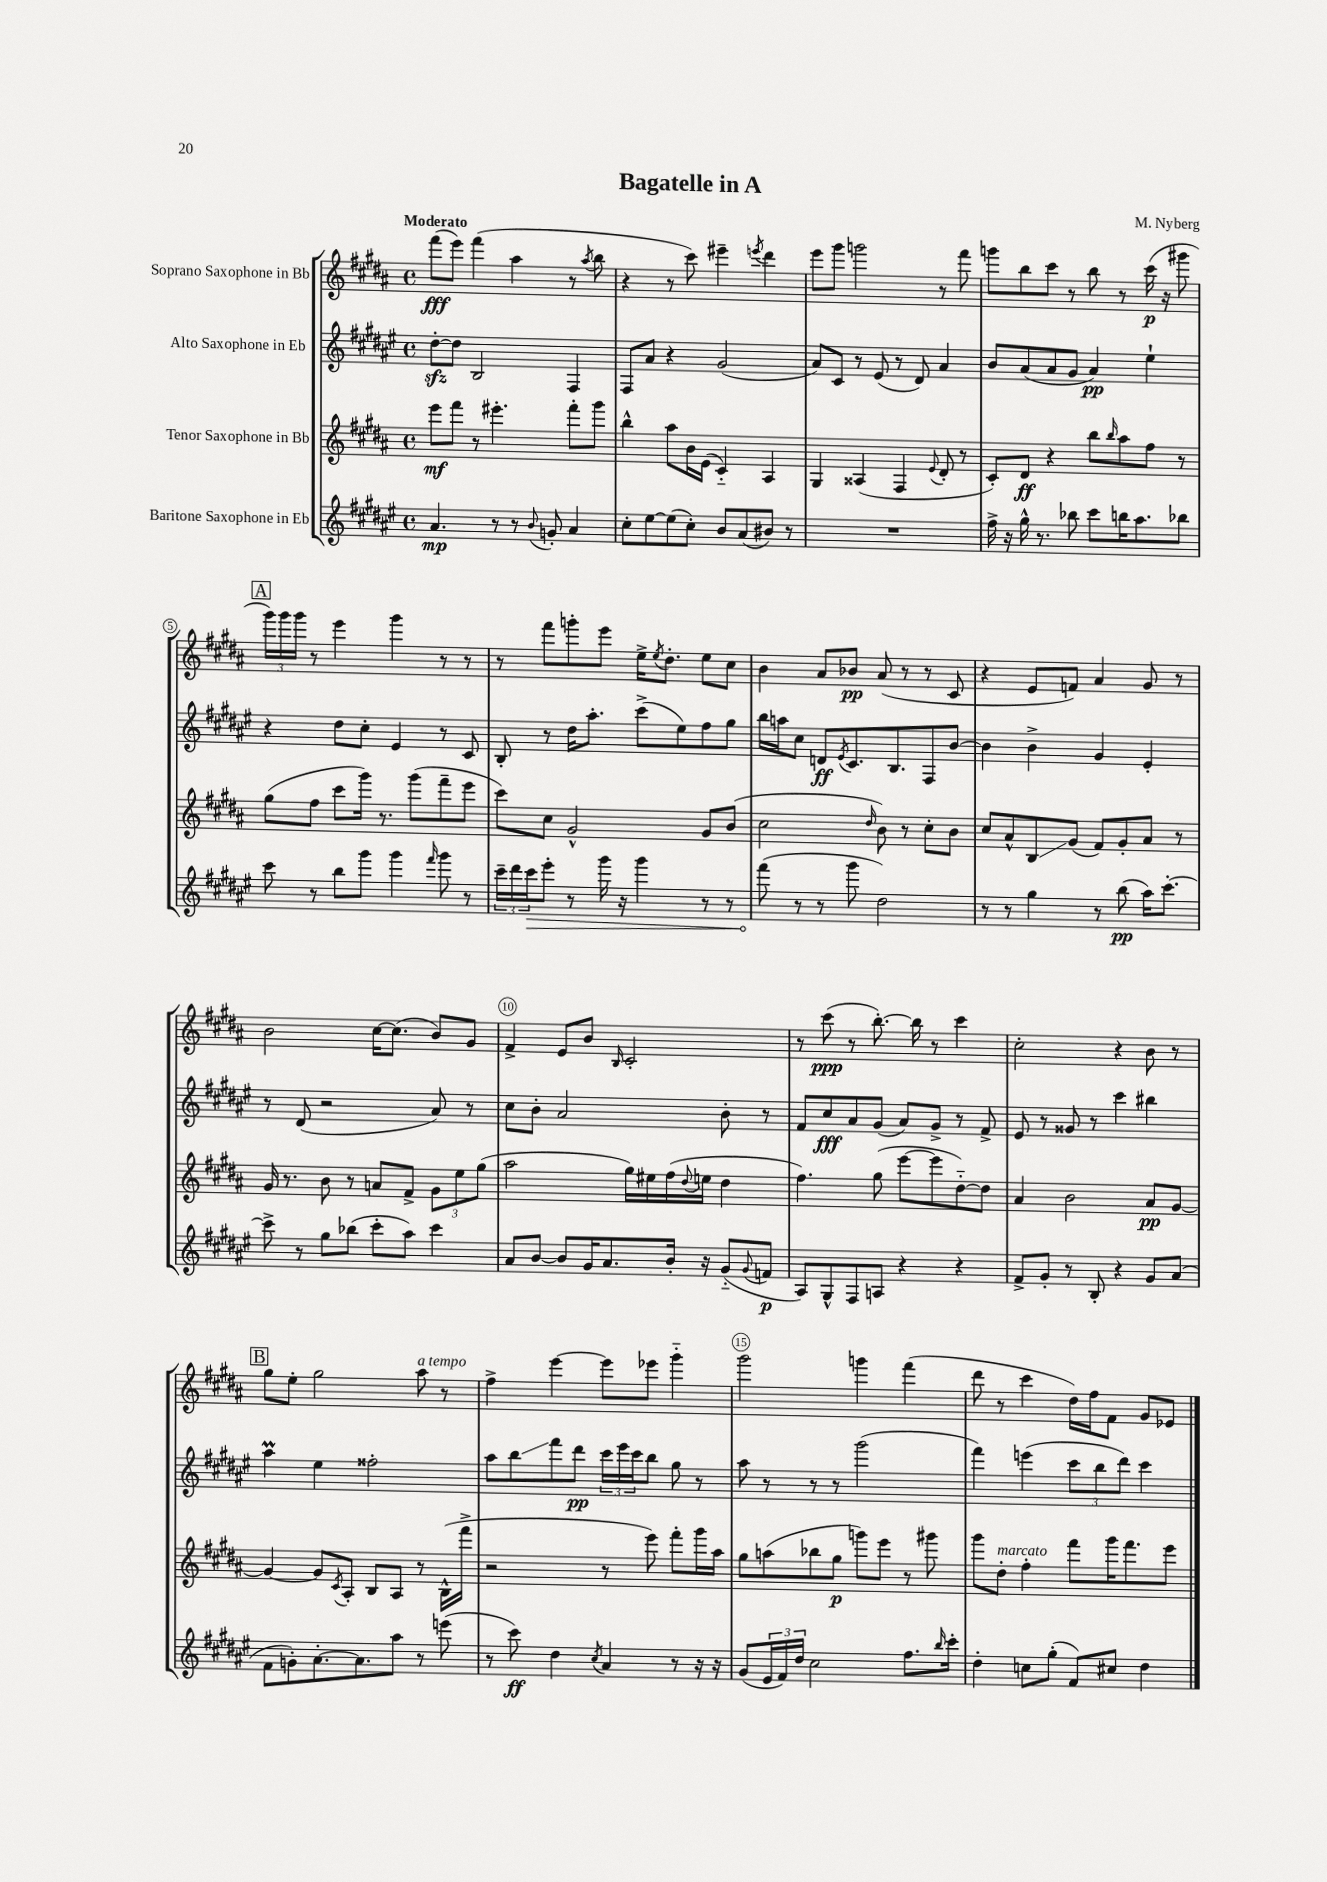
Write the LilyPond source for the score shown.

\header { title = "Bagatelle in A" composer = "M. Nyberg" }
<<
\new StaffGroup <<
\new Staff = "s0" \with { instrumentName = "Soprano Saxophone in Bb" } {
    \clef treble \key b \major \defaultTimeSignature \time 4/4 \tempo "Moderato"
    fis'''8\fff( e'''8) fis'''4( ais''4 r8 \acciaccatura { ais''8 } b''8 |
    r4 r8 cis'''8) eis'''4-- \acciaccatura { e'''8 } dis'''4 |
    e'''8 gis'''8 g'''2 r8 fis'''8 |
    g'''8 b''8 cis'''8 r8 b''8 r8 cis'''16\p( r16 gis'''8 |
    \mark \markup { \box "A" } \tuplet 3/2 { gis'''16) gis'''16 gis'''16 } r8 e'''4 gis'''4 r8 r8 |
    r8 fis'''8 g'''8-. e'''8 e''16-> \acciaccatura { e''8 } dis''8.-. e''8 cis''8 |
    b'4 ais'8 bes'8\pp ais'8( r8 r8 cis'8 |
    r4 e'8 f'8) ais'4 gis'8 r8 |
    b'2 cis''16~ cis''8.( b'8) gis'8 |
    fis'4-> e'8 b'8 \grace { b16 } cis'2-. |
    r8 cis'''8\ppp( r8 b''8.~-.) b''16 r8 cis'''4 |
    cis''2-. r4 b'8 r8 |
    \mark \markup { \box "B" } gis''8 e''8-. gis''2 ais''8^\markup { \italic "a tempo" } r8 |
    fis''4-> e'''4~ e'''8 ees'''8 gis'''4-_ |
    gis'''2 g'''4 fis'''4( |
    dis'''8 r8 cis'''4 dis''16) fis''16 fis'8 gis'8 ees'8 \bar "|." |
}
\new Staff = "s1" \with { instrumentName = "Alto Saxophone in Eb" } {
    \clef treble \key fis \major \defaultTimeSignature \time 4/4
    dis''8~-.\sfz dis''8 b2 fis4 |
    fis8 ais'8 r4 gis'2( |
    ais'8) cis'8 r8 eis'8( r8 dis'8) ais'4 |
    b'8 ais'8( ais'8 gis'8 ais'4\pp) eis''4-! |
    \mark \markup { \box "A" } r4 dis''8 cis''8-. eis'4 r8 cis'8 |
    b8-. r8 dis''16 ais''8.-. cis'''8->( eis''8) fis''8 gis''8 |
    b''16 a''16 cis''8 d'8\ff \acciaccatura { eis'8 } cis'8. b8. fis8 b'8~ |
    b'4 b'4-> gis'4 eis'4-. |
    r8 dis'8( r2 ais'8) r8 |
    cis''8 b'8-. ais'2 b'8-. r8 |
    fis'8 cis''8\fff ais'8 gis'8( ais'8) gis'8-> r8 fis'8-> |
    eis'8 r8 gisis'8 r8 cis'''4 bis''4 |
    \mark \markup { \box "B" } ais''4\prall eis''4 fisis''2-. |
    ais''8 b''8\glissando fis'''8 dis'''8\pp \tuplet 3/2 { cis'''16 eis'''16 cis'''16 } b''8 gis''8 r8 |
    ais''8 r8 r8 r8 gis'''2( |
    fis'''4) e'''4( \tuplet 3/2 { cis'''8 b''8 dis'''8) } cis'''4 \bar "|." |
}
\new Staff = "s2" \with { instrumentName = "Tenor Saxophone in Bb" } {
    \clef treble \key b \major \defaultTimeSignature \time 4/4
    e'''8\mf fis'''8 r8 eis'''4.-. fis'''8-. gis'''8 |
    b''4-^ ais''8 b'16 e'16( cis'4-_) ais4 |
    gis4 aisis4( fis4 \appoggiatura { e'8 } dis'8-. r8 |
    cis'8-.) dis'8\ff r4 b''8 \grace { b''16 } ais''8 fis''8 r8 |
    \mark \markup { \box "A" } gis''8( fis''8 cis'''8 gis'''16) r8. gis'''8( fis'''8-- e'''8 |
    cis'''8) cis''8 gis'2-^ gis'8 b'8( |
    cis''2 \grace { dis''16 } b'8) r8 cis''8-. b'8 |
    cis''8 ais'8-^ b8\glissando gis'8( fis'8) gis'8-. ais'8 r8 |
    gis'16 r8. b'8 r8 a'8 fis'8-> \tuplet 3/2 { gis'8 e''8 gis''8( } |
    ais''2 gis''16) eis''16 fis''16( \appoggiatura { dis''8 } e''16 dis''4 |
    fis''4.) gis''8( e'''8~ e'''8 dis''8~-_) dis''8 |
    ais'4 b'2 ais'8\pp gis'8~ |
    \mark \markup { \box "B" } gis'4~ gis'8 \acciaccatura { cis'8 } ais8-. b8 ais8 r8 b16-^( fis'''16-> |
    r2 r8 e'''8) fis'''8-. gis'''16 ais''16 |
    gis''8 a''8( bes''8 gis''8\p g'''8) e'''8 r8 gis'''8 |
    gis'''8 dis''8-.^\markup { \italic "marcato" } fis''4-. fis'''8 gis'''16 fis'''8. e'''8 \bar "|." |
}
\new Staff = "s3" \with { instrumentName = "Baritone Saxophone in Eb" } {
    \clef treble \key fis \major \defaultTimeSignature \time 4/4
    ais'4.\mp r8 r8 \appoggiatura { b'8 } g'8-. ais'4 |
    cis''8-. eis''8~ eis''8( cis''8-.) b'8 ais'8( bis'8) r8 |
    R1 |
    fis''16-> r16 gis''16-^ r8. bes''8 cis'''8 b''16 ais''8. bes''8 |
    \mark \markup { \box "A" } cis'''8 r8 b''8 gis'''8 gis'''4 \grace { fis'''16 } gis'''8 r8 |
    \tuplet 3/2 { cis'''16-- dis'''16 \once \override Hairpin.circled-tip = ##t cis'''16\> } eis'''8-. r8 gis'''16 r16 gis'''4 r8 r8 |
    fis'''8\!( r8 r8 gis'''8 dis''2) |
    r8 r8 gis''4 r8 b''8\pp( ais''16) cis'''8.~-. |
    cis'''8-> r8 gis''8 bes''8( cis'''8-. ais''8) cis'''4 |
    ais'8 b'8~ b'8 gis'16 ais'8. b'16-. r16 gis'8-_( \appoggiatura { gis'8 } f'8\p |
    ais8) gis8-^ fis8 a8 r4 r4 |
    fis'8-> gis'8-. r8 b8-. r4 gis'8 ais'8( |
    \mark \markup { \box "B" } fis'8 g'8-.) ais'8.~-. ais'8. ais''8 r8 e'''8( |
    r8 cis'''8\ff) dis''4 \acciaccatura { cis''8 } ais'4 r8 r16 r16 |
    gis'8( \tuplet 3/2 { eis'16 fis'16) dis''16 } cis''2 fis''8. \grace { b''16 } cis'''16-. |
    dis''4-. c''8 gis''8-.( fis'8) cis''8 dis''4 \bar "|." |
}
>>
>>
\layout { \context { \Score \override BarNumber.break-visibility = ##(#f #t #t) barNumberVisibility = #(every-nth-bar-number-visible 5) \override BarNumber.stencil = #(make-stencil-circler 0.1 0.3 ly:text-interface::print) } }
